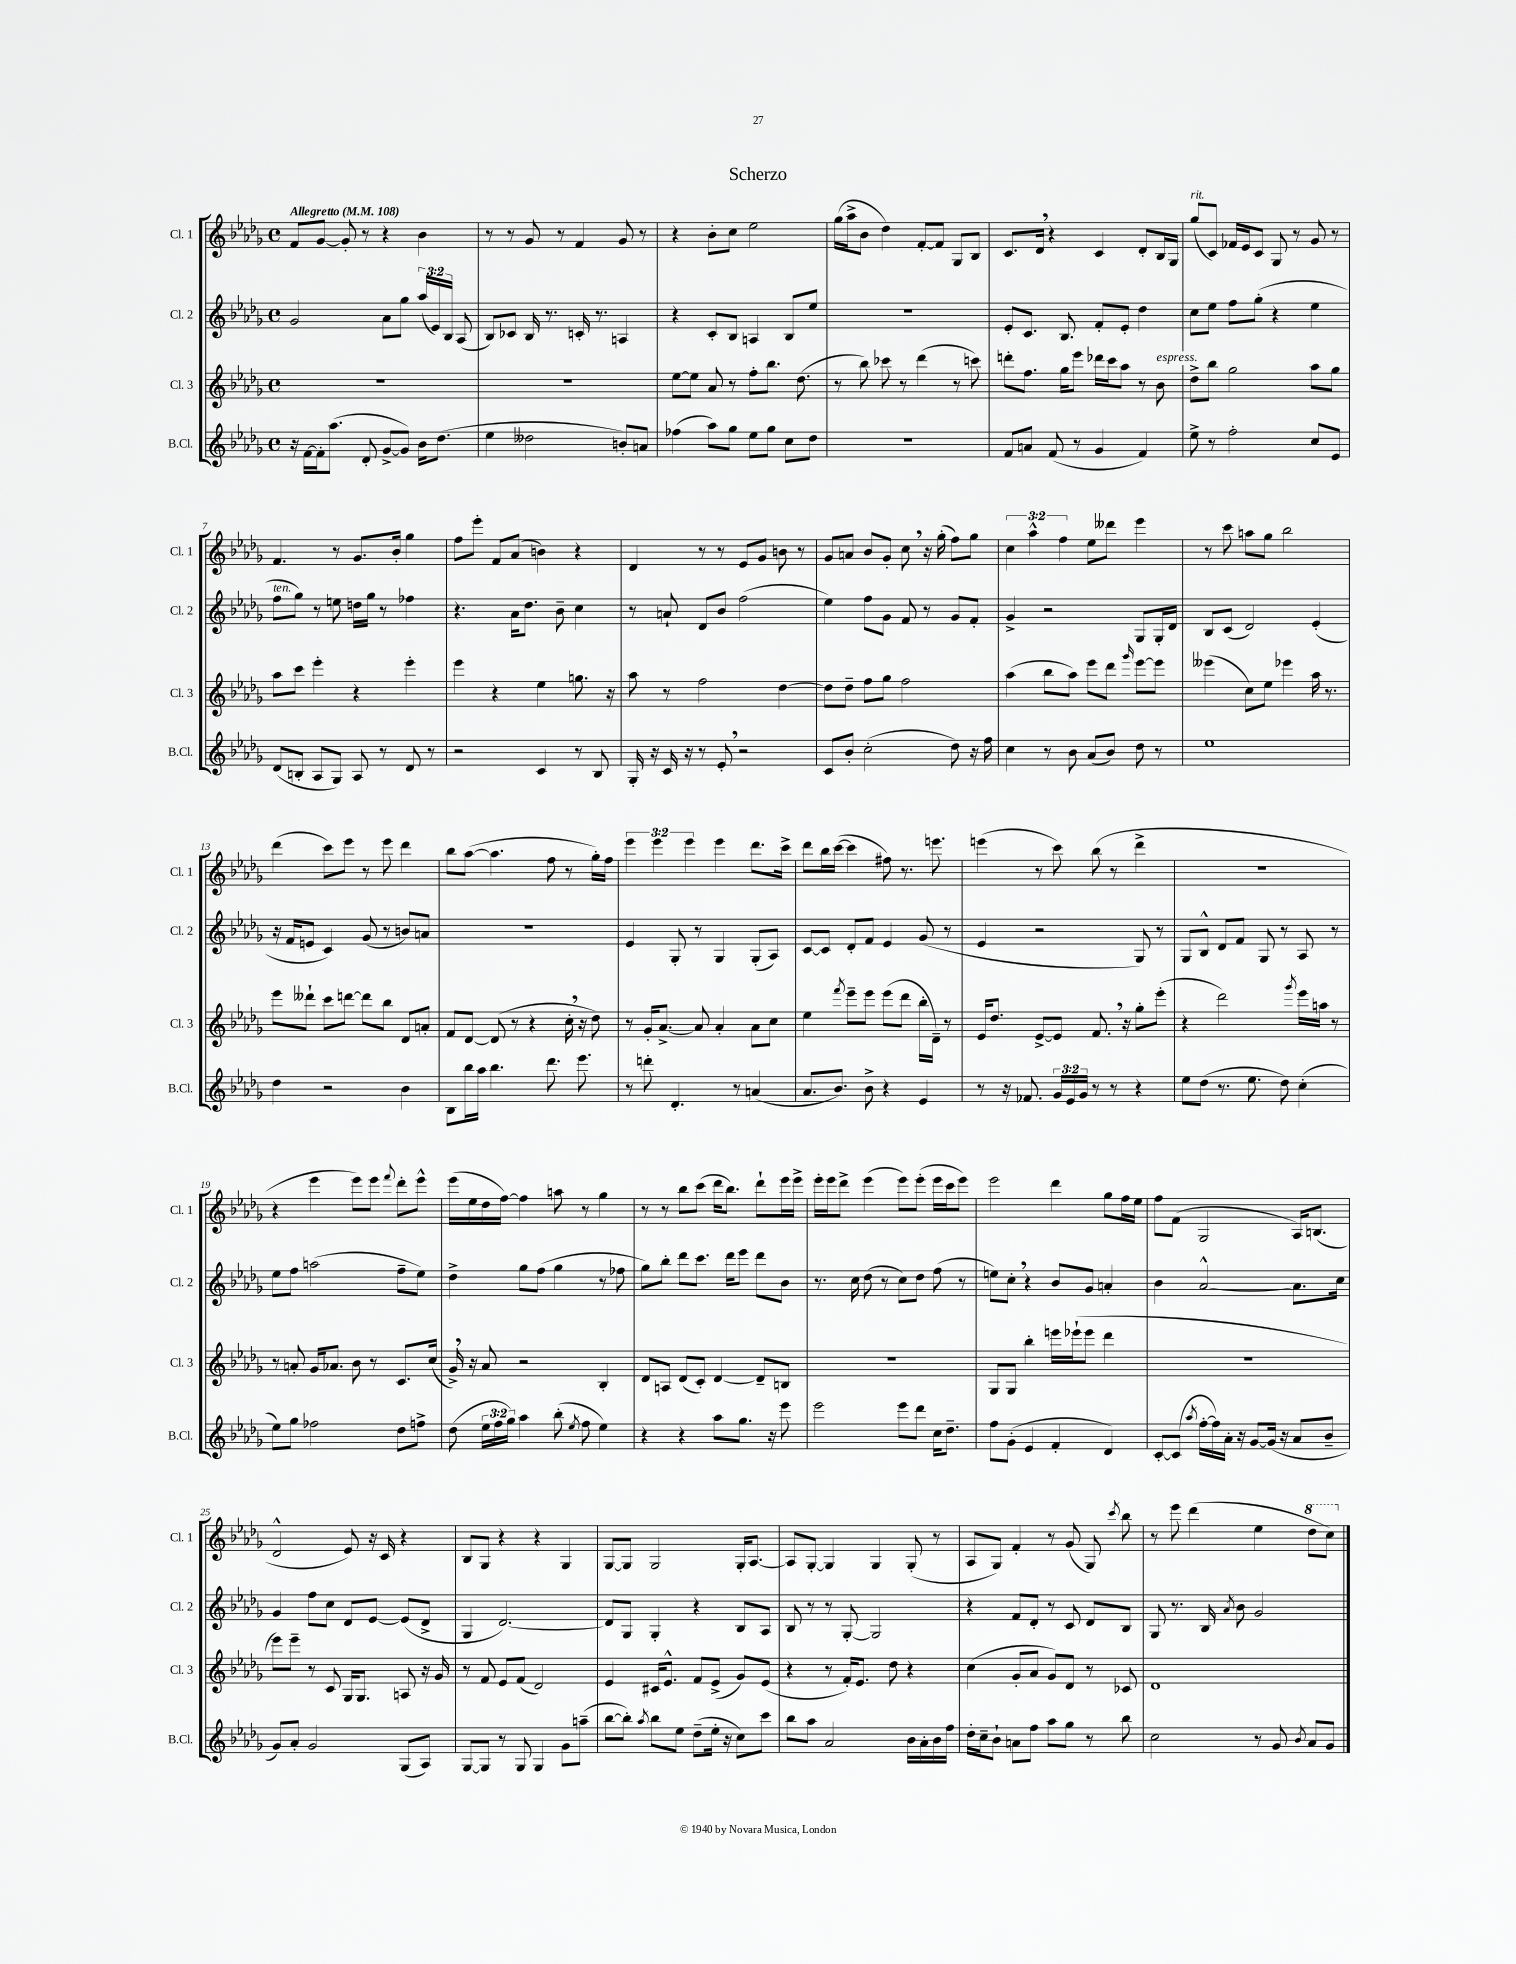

**kern	**kern	**kern	**kern
*staff4	*staff3	*staff2	*staff1
*clefG2	*clefG2	*clefG2	*clefG2
*k[b-e-a-d-g-]	*k[b-e-a-d-g-]	*k[b-e-a-d-g-]	*k[b-e-a-d-g-]
*M4/4	*M4/4	*M4/4	*M4/4
*met(c)	*met(c)	*met(c)	*met(c)
*MM108	*MM108	*MM108	*MM108
16r	1r	2g-	8f
[16f	.	.	.
16f']	.	.	[8g-
(8.aa-	.	.	.
.	.	.	8g-']
8d-'	.	.	8r
[8g-^	.	8a-	4r
8g-])	.	8gg-	.
16b-	.	(24aa-	4b-
.	.	24e-)	.
(8.dd-	.	.	.
.	.	24B-	.
.	.	(8A-	.
=	=	=	=
4ee-	1r	8B-)	8r
.	.	8c-	8r
2dd--	.	16B-	8g-
.	.	8.r	.
.	.	.	8r
.	.	16c'	4f
.	.	8.r	.
8b')	.	4A	8g-
8a	.	.	8r
=	=	=	=
(4ff-	[8ee-	4r	4r
.	8ee-]	.	.
8aa-)	8a-	8c'	8b-'
8gg-	8r	8B-	8cc
8ee-	8ff'	4A	2ee-
8gg-	8.bb-	.	.
8cc	.	8B-	.
.	(8.dd-	.	.
8dd-	.	8ee-	.
=	=	=	=
1r	8r	1r	(16gg-
.	.	.	16aa-^
.	8bb-)	.	8b-
.	8ccc-	.	4dd-)
.	8r	.	.
.	(4ddd-	.	[8f'
.	.	.	8f]
.	8r	.	8G-
.	8ccc)	.	8B-
=	=	=	=
8f	8ddd'	8e-'	8.c
8a	8.ff	8.c	.
.	.	.	16d-
(8f	.	.	4r
.	16gg-	8.B-	.
8r	8eee-	.	.
4g-	16ddd-	8f'	4c
.	16ccc	.	.
.	8aa-	8e-'	.
4f)	8r	4dd-	8d-'
.	8b-	.	16B-
.	.	.	16G-
=	=	=	=
8ee-^	8dd-^	8cc	(8gg-
8r	8bb-	8ee-	8c)
2ff'	2gg-	8ff	16f-
.	.	.	16e-
.	.	(8gg-'	8c
.	.	4r	8G-
.	.	.	8r
8cc	8aa-	4ee-	8g-
8e-	8gg-	.	8r
=	=	=	=
(8d-	8aa-	8ff	4.f
8B'	8ccc	8gg-)	.
8A-	4eee-'	8r	.
8G-)	.	8ee	8r
8A-	4r	16dd	8.g-
.	.	16gg-	.
8r	.	8r	.
.	.	.	16b-'
8d-	4eee-'	4ff-	4gg-
8r	.	.	.
=	=	=	=
2r	4eee-	4.r	8ff
.	.	.	8eee-'
.	4r	.	8f
.	.	16a-	(8a-
.	.	8.dd-	.
4c	4ee-	.	4b)
.	.	8b-~	.
8r	8.gg	4cc	4r
8B-	.	.	.
.	16r	.	.
=	=	=	=
16G-'	8aa-	8r	4d-
16r	.	.	.
16c	8r	8a`	.
16r	.	.	.
8r	2ff	8d-	8r
8e-'	.	8b-	8r
2r	.	(2ff	8e-
.	.	.	8g-
.	[4dd-	.	8b
.	.	.	8r
=	=	=	=
8c	8dd-]	4ee-)	8g-
8b-'	8dd-~	.	8a
(2cc'	8ff	8ff	8b-
.	8gg-	8g-	8g-'
.	2ff	8f	8cc
.	.	8r	16r
.	.	.	(16gg-'
8dd-)	.	8g-	8ff)
16r	.	8f'	8gg-
16ff	.	.	.
=	=	=	=
4cc	(4aa-	4g-^	6cc
.	.	.	6aa-^^
8r	8bb-	2r	.
.	.	.	6ff
8b-	8aa-)	.	.
(8a-	8eee-	.	8ee-
8b-)	8ddd-	.	8ddd--
.	16qqggg-	.	.
8dd-	[8eee-	8G-	4eee-
8r	8eee-]	16G-'	.
.	.	16d-	.
=	=	=	=
1ee-	(4eee--	8B-	8r
.	.	(8c	8ccc
.	8cc)	2d-)	8aa
.	8ee-	.	8gg-
.	4eee-	.	2bb-
.	16aa-	(4e-'	.
.	8.r	.	.
=	=	=	=
4dd-	8eee-	16r	(4ddd-
.	.	16f	.
.	8ddd--`	8e	.
2r	8ccc	4c)	8ccc)
.	[8ddd	.	8eee-
.	8ddd]	(8g-	8r
.	8bb-	8r	8eee-
4b-	8d-	8b)	4ddd-
.	8a'	8a	.
=	=	=	=
8B-	8f	1r	8bb-
16bb-	[8d-	.	([8aa-
16aa-	.	.	.
4.bb-	(8d-]	.	4.aa-]
.	8r	.	.
.	4r	.	.
8.ddd-	.	.	8ff
.	16cc'	.	8r
8.eee-	16r	.	.
.	8dd-)	.	16gg-')
.	.	.	16ff
=	=	=	=
8r	8r	4e-	6eee-
8ddd'	16g-'	.	.
.	.	.	6eee-
.	[8.a-^	.	.
4.d-'	.	8G-'	.
.	.	.	6eee-
.	8a-]	8r	.
.	4a-'	4G-	4eee-
8r	.	.	.
(4a	8a-	(8G-'	8.ddd-
.	8cc	8A-)	.
.	.	.	16ccc^
=	=	=	=
8.a-	4ee-	[8c	8ddd-
.	.	8c]	16bb-
8.b-)	.	.	([16ccc
.	8qfff	.	.
.	8eee-~	8d-'	4ccc]
8b-^	8eee-	8f	.
4r	(8eee-	4e-	8ff#)
.	8ddd-	.	8.r
4e-	16bb-'	(8g-	.
.	16d-~)	.	8.eee
.	8r	8r	.
=	=	=	=
8r	16e-	4e-	(4eee
.	8.dd-	.	.
16r	.	.	.
8.f-	.	.	.
.	[8e-^	2r	8r
24g-	8e-]	.	8ccc)
24e-	.	.	.
24g-	.	.	.
8r	8.f	.	(8bb-
8r	.	.	8r
.	16r	.	.
4r	8gg-'	8G-)	4ddd-^
.	(8eee-'	8r	.
=	=	=	=
8ee-	4r	8G-	1r
(8dd-	.	8B-^^	.
8.r	2ddd-)	8d-	.
.	.	8f	.
8.ee-	.	.	.
.	.	8G-	.
8dd-)	.	8r	.
.	8qggg-	.	.
(4cc'	16eee-	8A-	.
.	16aa	.	.
.	8r	8r	.
=	=	=	=
8ee-)	8r	8ee-	4r
8gg-	8a'	8ff	.
2ff-	16g-	(2aa	4eee-
.	8.a-	.	.
.	8b-	.	8eee-)
.	8r	.	8eee-
.	.	.	8qqfff
8dd-	8.c	8ff~	8ddd-'
8ff^	.	8ee-)	8eee-^^
.	(16cc	.	.
=	=	=	=
(8dd-	16g-^)	4dd-^	(16eee-
.	16r	.	16ee-
24ee-	8a-	.	16dd-
24ff	.	.	.
.	.	.	[16ff)
24gg-)	.	.	.
4aa-	2r	8gg-	4ff]
.	.	(8ff	.
(8bb-'	.	4gg-	8aa
8qee-	.	.	.
8ff	.	.	8r
4ee-)	4B-'	8r	4gg-
.	.	8ff-	.
=	=	=	=
4r	8d-	8gg-)	8r
.	8A	8bb-'	8r
4r	(8d-	8ddd-	8bb-
.	8c')	8.ccc	(8ccc
8aa-	[4d-	.	16ddd-
.	.	16ddd-	8.bb-)
8.gg-	.	8eee-	.
.	8d-~]	8ddd-	8ddd-`
16r	.	.	.
8eee-	8B	8b-	16eee-
.	.	.	16eee-^
=	=	=	=
2eee-	1r	8.r	16eee-'
.	.	.	16eee-
.	.	.	8ddd-^
.	.	16cc	.
.	.	(8dd-	(4eee-
.	.	8r	.
8eee-	.	8cc)	8eee-)
8ddd-	.	8dd-	(8eee-'
16cc	.	(8ff	16eee-
8.dd-~	.	.	16ccc
.	.	8r	8eee-)
=	=	=	=
8ff	8G-	8ee)	2eee-
(8g-'	8G-	8cc'	.
4e-	4bb-'	4r	.
4f'	16eee	8b-	4ddd-
.	(16eee-`	.	.
.	8eee-	8g-	.
4d-)	4ddd-	4a'	8gg-
.	.	.	16ff
.	.	.	16ee-
=	=	=	=
[8c'	1r	4b-	8ff
(8c]	.	.	(8f
8qaa-	.	.	.
[16ff'	.	[2a-^^	2G-
16ff])	.	.	.
16a-'	.	.	.
16r	.	.	.
[8g-	.	.	.
(16g-]	.	.	.
16r	.	.	.
8a-	.	8.a-]	16A-)
.	.	.	(8.B
8b-~	.	.	.
.	.	16cc	.
=	=	=	=
8g-)	8eee-)	4g-	2d-^^
8a-'	8eee-~	.	.
2g-	8r	8ff	.
.	8c	8cc	.
.	16G-	8d-	8e-)
.	8.G-	.	.
.	.	[8e-	16r
.	.	.	16c
(8G-	8A	(8e-]	4r
8A-)	16r	8d-^	.
.	16g-	.	.
=	=	=	=
[8G-	8r	4G-	8B-
8G-]	8f	.	8G-
8r	8e-	[2.d-)	4r
8G-	(8f	.	.
4G-	2d-)	.	4r
8g-	.	.	4G-
(8aa~	.	.	.
=	=	=	=
[8bb-	4e-	8d-]	[8G-
8bb-'])	.	8G-	8G-]
8qaa-	.	.	.
8bb-	16c#	4G-'	2G-
.	8.e-^^	.	.
8ee-	.	.	.
(8dd-~	8f	4r	.
16ee-'	(8e-^	.	.
16r	.	.	.
8cc)	8g-)	8B-	16G-'
.	.	.	[8.A-
8ccc	(8e-	8A-	.
=	=	=	=
8bb-	4r	8B-	8A-]
8aa-	.	8r	[8G-'
2a-	8r	8r	4G-]
.	16f')	[8G-'	.
.	8.e-	.	.
.	.	2G-]	4G-
.	8dd-	.	.
16b-	4r	.	(8G-'
16a-'	.	.	.
16b-	.	.	8r
16ff	.	.	.
=	=	=	=
16dd-'	(4cc	4r	8A-
16cc~	.	.	.
8b-`	.	.	8G-)
8a	8g-'	8f	4f'
8ff	8a-	8d-'	.
8aa-	8g-)	8r	8r
8gg-	8d-	8c	(8g-
8r	8r	8d-	8G-)
.	.	.	8qccc
8bb-	8c-	8B-	8bb-
=	=	=	=
2cc	1d-	8G-	8r
.	.	8.r	8eee-
.	.	.	(4ddd-
.	.	16B-	.
.	.	8qa-	.
.	.	8b-	.
8r	.	2g-	4ee-
8g-	.	.	.
8qb-	.	.	.
8a-	.	.	8ddd-
8g-	.	.	8ccc)
==	==	==	==
*-	*-	*-	*-
